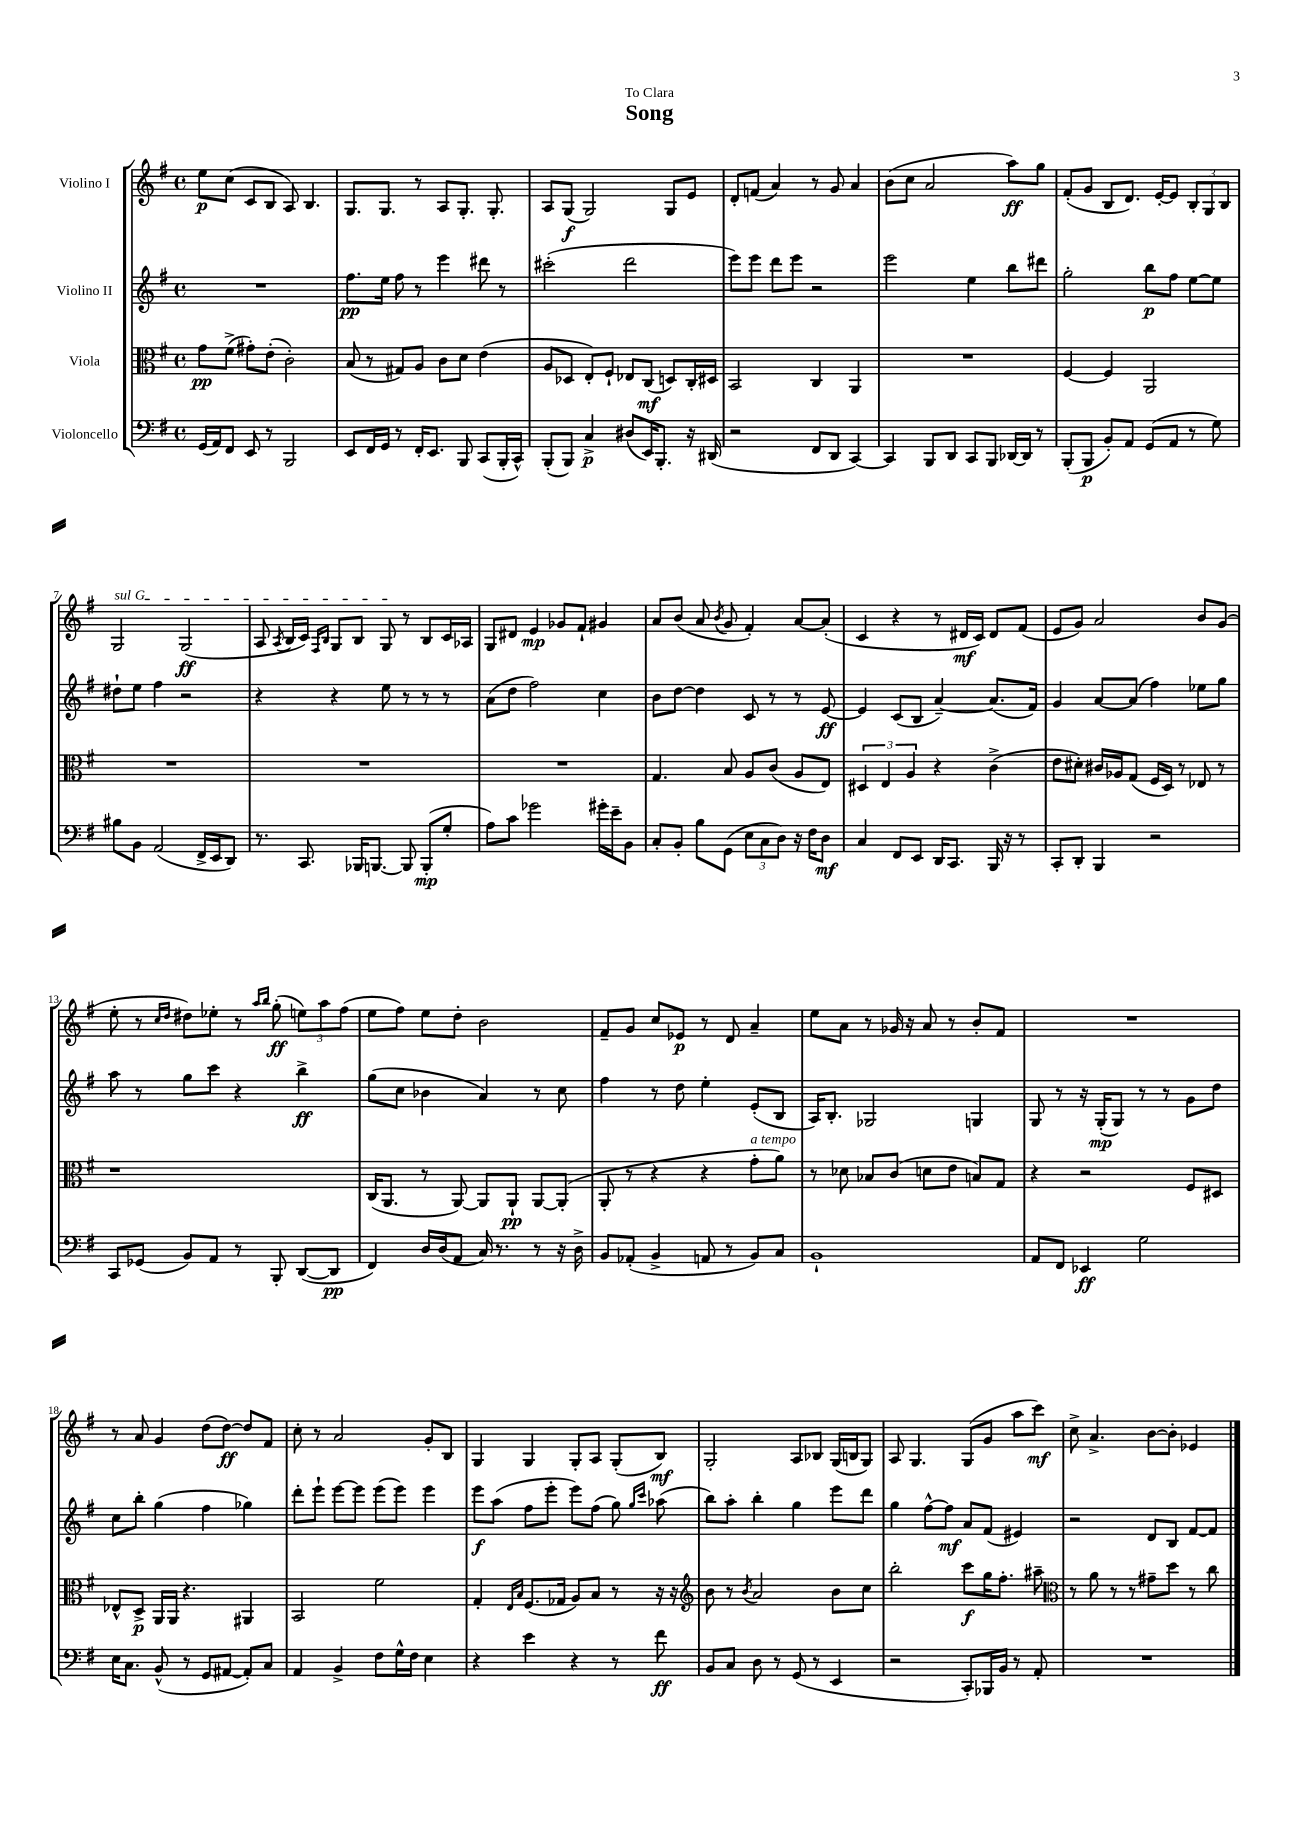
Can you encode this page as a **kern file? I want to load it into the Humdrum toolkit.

**kern	**kern	**kern	**kern
*staff4	*staff3	*staff2	*staff1
*clefF4	*clefC3	*clefG2	*clefG2
*k[f#]	*k[f#]	*k[f#]	*k[f#]
*M4/4	*M4/4	*M4/4	*M4/4
*met(c)	*met(c)	*met(c)	*met(c)
(16GG	8g	1r	8ee
16AA)	.	.	.
8FF#	(8f#^	.	(8cc
8EE	8g#')	.	8c
8r	(8e'	.	8B
2BBB	2c')	.	8A)
.	.	.	4.B
=	=	=	=
8EE	(8B	8.ff#	8.G
16FF#	8r	.	.
16GG	.	16ee	8.G
8r	8G#)	8ff#	.
16FF#'	8A	8r	8r
8.EE	.	.	.
.	8c	4eee	8A
8BBB	8d	.	8.G'
(8CC	(4e	8ddd#	.
.	.	.	8.G'
16BBB'	.	8r	.
16CC^^)	.	.	.
=	=	=	=
(8BBB'	8A	(2ccc#'	8A
8BBB)	8D-	.	(8G
4C^	8E')	.	2G)
.	8F#`	.	.
(8D#	8E-	2ddd	.
16EE)	(8C	.	.
8.BBB'	.	.	.
.	8D)	.	8G
16r	16C'	.	8e
(16DD#	16D#	.	.
=	=	=	=
2r	2BB	8eee)	8d'
.	.	8eee	(8f
.	.	8ddd	4a)
.	.	8eee	.
8FF#	4C	2r	8r
8DD	.	.	8g
[4CC)	4AA	.	4a
=	=	=	=
4CC]	1r	2eee	(8b
.	.	.	8cc
8BBB	.	.	2a
8DD	.	.	.
8CC	.	4ee	.
8BBB	.	.	.
[16DD-	.	8bb	8aa)
16DD-]	.	.	.
8r	.	8ddd#	8gg
=	=	=	=
(8BBB'	[4F#	2gg'	(8f#'
8BBB	.	.	8g
8BB')	4F#]	.	8B
8AA	.	.	8.d)
(8GG	2AA	8bb	.
.	.	.	[16e'
8AA	.	8ff#	8e]
8r	.	[8ee	12B'
.	.	.	12G
8G)	.	8ee]	.
.	.	.	12B
=	=	=	=
8B#	1r	8dd#`	2G
8BB	.	8ee	.
(2AA	.	4ff#	.
.	.	2r	(2G
16FF#^	.	.	.
16EE	.	.	.
8DD)	.	.	.
=	=	=	=
8.r	1r	4r	8A
.	.	.	8qA
.	.	.	16B
8.CC	.	.	16c)
.	.	.	16qqF#
.	.	.	16qqB
.	.	4r	8G
16BBB-	.	.	8B
[8.BBB	.	.	.
.	.	8ee	8G
8BBB]	.	8r	8r
(8BBB'	.	8r	8B
8G'	.	8r	16c
.	.	.	16A-
=	=	=	=
8A)	1r	(8a	8G
8c	.	8dd	8d#
2g-	.	2ff#)	4e
.	.	.	8g-
.	.	.	8f#`
16g#'	.	4cc	4g#
16e~	.	.	.
8BB	.	.	.
=	=	=	=
8C'	4.G	8b	8a
8BB'	.	[8dd	(8b
8B	.	4dd]	8a
.	.	.	8qb
(8GG	8B	.	8g
12E	8A	8c	4f#')
12C	.	.	.
.	(8c	8r	.
12D)	.	.	.
16r	8A	8r	[8a
16F#	.	.	.
8D	8E)	[8e	(8a']
=	=	=	=
4C	6D#	4e]	4c
.	6E	.	.
8FF#	.	(8c	4r
.	6A	.	.
8EE	.	8B	.
16DD	4r	[4a~)	8r
8.CC	.	.	.
.	.	.	16d#
.	.	.	16c)
16BBB	(4c^	(8.a]	8d#
16r	.	.	.
8r	.	.	(8f#
.	.	16f#)	.
=	=	=	=
8CC'	8e	4g	8e
8DD'	8d#')	.	8g)
4BBB	16c#	[8a	2a
.	16A-	.	.
.	(8G	(8a]	.
2r	16F#	4ff#)	.
.	16D)	.	.
.	8r	.	.
.	8E-	8ee-	8b
.	8r	8gg	(8g
=	=	=	=
8CC	1r	8aa	8ee'
(8GG-	.	8r	8r
.	.	.	16qqcc
.	.	.	16qqdd
8BB)	.	8gg	8dd#)
8AA	.	8ccc	8ee-'
8r	.	4r	8r
.	.	.	16qqaa
.	.	.	16qqbb
8BBB'	.	.	(8gg'
([8DD	.	4bb^	12ee)
.	.	.	12aa
8DD]	.	.	.
.	.	.	(12ff#
=	=	=	=
4FF#)	(16C	(8gg	8ee
.	8.AA	.	.
.	.	8cc	8ff#)
16D	8r	4b-	8ee
(16D	.	.	.
8AA	[8AA)	.	8dd'
16C)	8AA]	4a)	2b
8.r	.	.	.
.	8AA`	.	.
8r	[8AA	8r	.
16r	(8AA']	8cc	.
16D^	.	.	.
=	=	=	=
8BB	8AA'	4ff#	8f#~
(8AA-'	8r	.	8g
4BB^	4r	8r	8cc
.	.	8dd	8e-
8AA	4r	4ee'	8r
8r	.	.	8d
8BB)	8g'	(8e'	4a~
8C	8a)	8B	.
=	=	=	=
1BB`	8r	16A)	8ee
.	.	8.B'	.
.	8d-	.	8a
.	8B-	2G-	8r
.	(8c	.	16g-
.	.	.	16r
.	8d	.	8a
.	8e	.	8r
.	8B)	4G	8b'
.	8G	.	8f#
=	=	=	=
8AA	4r	8G	1r
8FF#	.	8r	.
4EE-	2r	16r	.
.	.	(16G'	.
.	.	8G)	.
2G	.	8r	.
.	.	8r	.
.	8F#	8g	.
.	8D#	8dd	.
=	=	=	=
16E	8E-^^	8cc	8r
8.C	.	.	.
.	8D^	8bb'	8a
(8BB^^	16AA	(4gg	4g
.	16AA	.	.
8r	4.r	.	.
8GG	.	4ff#	(8dd
[8AA#	.	.	[8dd)
8AA#'])	4AA#	4gg-)	8dd]
8C	.	.	8f#
=	=	=	=
4AA	2BB	8ddd'	8cc'
.	.	8eee`	8r
4BB^	.	[8eee	2a
.	.	8eee]	.
8F#	2f#	(8eee	.
16G^^	.	8eee)	.
16F#	.	.	.
4E	.	4eee	8g'
.	.	.	8B
=	=	=	=
4r	4G'	8eee	4G
.	.	(8aa	.
.	16qqE	.	.
.	16qqB	.	.
4e	(8.F#	8ff#	4G
.	.	8eee'	.
.	16G-	.	.
4r	8A)	8eee)	8G'
.	8B	(8ff#	8A
8r	8r	8gg)	(8G'
.	.	16qqgg	.
.	.	16qqccc	.
8f#	16r	(8aa-	8B)
.	16r	.	.
=	=	=	=
*	*clefG2	*	*
8BB	8b	8bb)	2G'
8C	8r	8aa'	.
.	8qb	.	.
8D	2a	4bb'	.
8r	.	.	.
(8GG	.	4gg	8A
8r	.	.	8B-
4EE	8b	8eee	(16G
.	.	.	16B
.	8cc	8ddd	8G)
=	=	=	=
2r	2bb'	4gg	8A
.	.	.	4.G
.	.	[8ff#^^	.
.	.	8ff#]	.
8CC')	8ccc	8a	(8G
16BBB-	16gg	(8f#	8g
16BB	8.ff#'	.	.
8r	.	4e#)	8aa
8AA'	8aa#~	.	8ccc)
=	=	=	=
*	*clefC3	*	*
1r	8r	2r	8cc^
.	8a	.	4.a^
.	8r	.	.
.	8r	.	.
.	8g#~	8d	[8b
.	8dd	8B	8b']
.	8r	[8f#	4e-
.	8cc	8f#]	.
==	==	==	==
*-	*-	*-	*-
